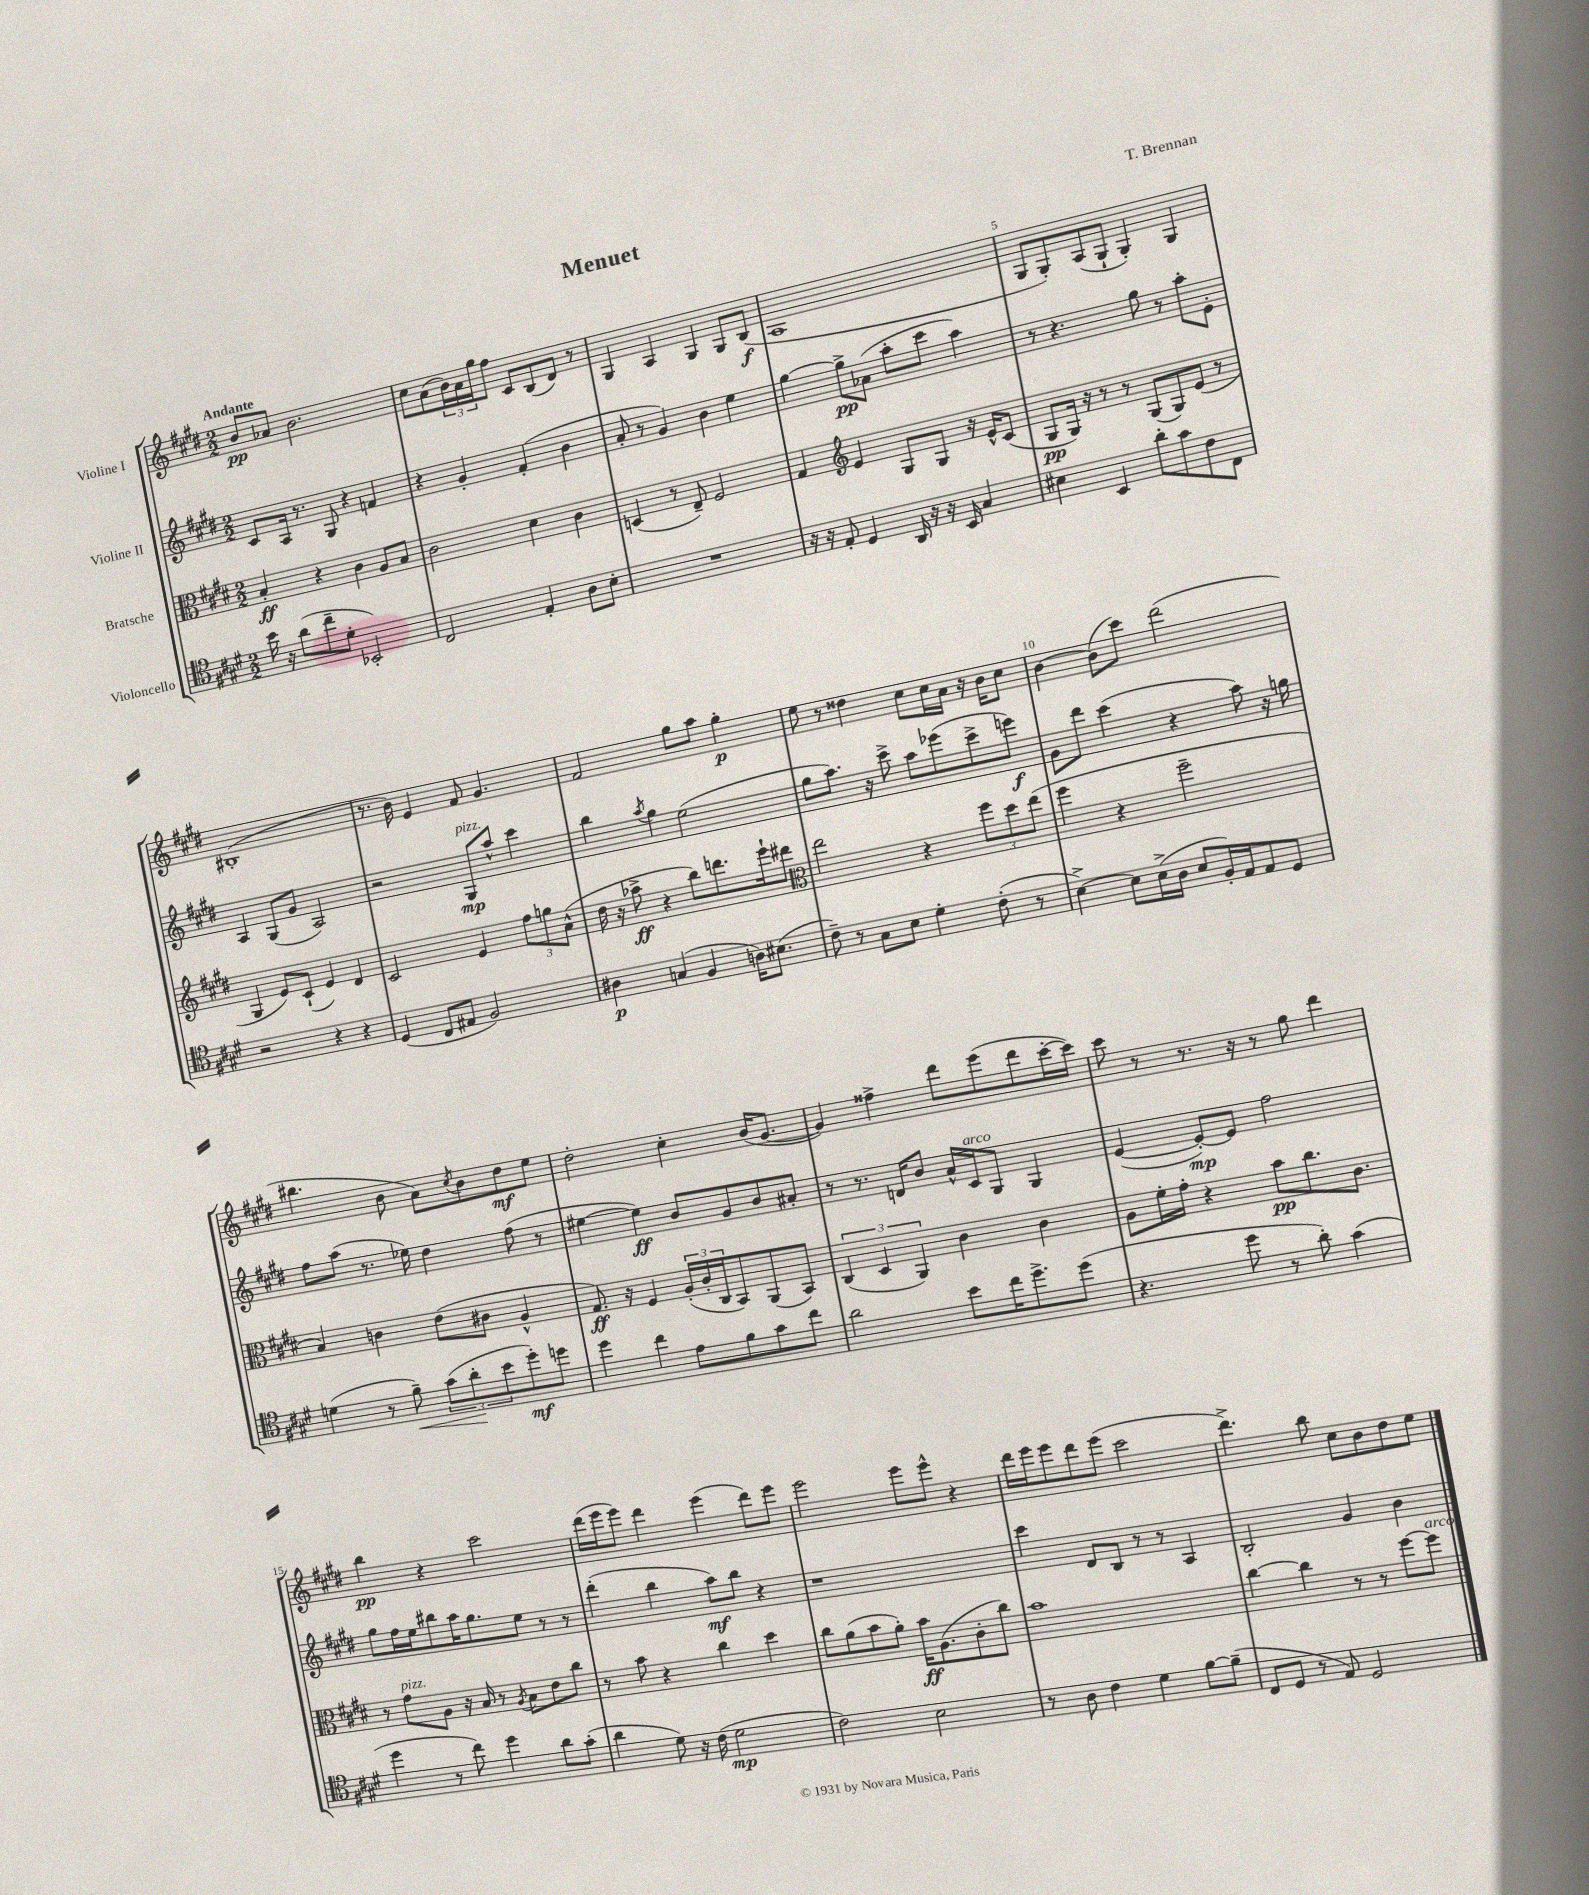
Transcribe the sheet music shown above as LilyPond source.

\header { title = "Menuet" composer = "T. Brennan" }
<<
\new StaffGroup <<
\new Staff = "s0" \with { instrumentName = "Violine I" } {
    \clef treble \key e \major \numericTimeSignature \time 2/2 \tempo "Andante"
    b'8\pp aes'8 b'2. |
    cis''8 a'8( \tuplet 3/2 { b'16) a'16 gis''16 } fis''8 cis'8 b8( dis'8) r8 |
    gis4 a4 gis4 gis8 b8\f( |
    a1 |
    gis8 gis8-.) a8( gis8-! gis4-.) gis4 |
    bis1-.( |
    r8. b'16) e'4 fis'8 gis'4. |
    fis'2 gis''8 a''8 gis''4-.\p |
    e''8 r8 disis''4 cis''8 cis''16 a'16 r16 b'16 cis''8 |
    b'4~ b'8( cis'''8) dis'''2( |
    bis''4. b'8 a'8) \acciaccatura { cis''8 } b'8 dis''8\mf e''8 |
    dis''2-. cis''4-. b'16( gis'8.~ |
    gis'4) fisis''4-> dis'''8 e'''8( dis'''8 cis'''16~-. cis'''16) |
    cis'''8 r8 r8. r16 r8 gis''8 dis'''4 |
    b''4\pp r4 cis'''2 |
    dis'''16( e'''16 e'''8) dis'''4 e'''4( dis'''8) e'''8 |
    e'''2 e'''8 e'''8-^ r4 |
    dis'''16 e'''16 e'''8 dis'''8 e'''8( cis'''2 |
    dis'''4.->) b''8 cis''8 b'8 dis''8 e''8 \bar "|." |
}
\new Staff = "s1" \with { instrumentName = "Violine II" } {
    \clef treble \key e \major \numericTimeSignature \time 2/2
    cis'8 a16 r8. gis8 r4 f'4 |
    r4 gis'4-. fis'4-.( b'4 |
    a'8-. r8 gis'4) b'4 e''4 |
    gis''4~ gis''8->\pp aes'8( a''8-. cis'''8 a''4) |
    r8 r4. gis''8 r8 a''8-. e'8-. |
    a4 gis8( gis'8 a2) |
    r2 gis8\mp^\markup { \italic "pizz." } a''8-^ cis'''4 |
    b''4 \acciaccatura { a''8 } gis''4 e''2( |
    gis''8 a''8.) r16 cis'''8-> a''8 ees'''8( cis'''8-> e'''8\f) |
    gis'8 dis'''8 cis'''4( r4 a''8) r16 g''16 |
    fis''8 a''8( r8. ees''16) dis''4 fis''8( r8 |
    eis''4~ eis''4\ff) b'8 gis'8 b'8 ais'8-. |
    r8 r8. d'16 b'8 a'16-^ cis'16^\markup { \italic "arco" } gis8 gis4 |
    e'4~( e'8~-.\mp) e'8 fis''2 |
    gis''8 fis''16 e''16 bis''8 a''16 gis''8. e''8 r8 r8 |
    dis'''4-.( b''4 a''8\mf) b''8 r4 |
    r1 |
    cis'''4 dis'8 b8 r8 r8 a4 |
    b2-. gis'4 b'4 \bar "|." |
}
\new Staff = "s2" \with { instrumentName = "Bratsche" } {
    \clef alto \key e \major \numericTimeSignature \time 2/2
    b4-.\ff r4 cis'4 a8 b8 |
    cis'2 dis'4 cis'4 |
    d4( r8 e8--) fis2 |
    gis4 \clef treble e'4 gis8 gis8 r16 e'16-^ cis'8( |
    gis8\pp gis16) r16 r8 r8 gis8( gis8) e'8( r8 |
    gis4 e'8) cis'8-!( e'4) dis'4 |
    cis'2 e'4 \tuplet 3/2 { fis''8 g''8 a'8-^( } |
    dis''16 r16 aes''8->\ff r4 b''8) d'''8. e'''16-! dis'''8 |
    \clef alto e''2 r4 \tuplet 3/2 { fis''8 dis''8 e''8( } |
    fis''4 r4 fis''2-- |
    b4) c'4 e'8( cis'8 a4-^ |
    gis8.\ff) r16 fis4 \tuplet 3/2 { a16-.( cis'16-. cis16 } b,8) a,8( b,8) |
    \tuplet 3/2 { cis4( dis4 a,4) } cis'4 cis'4 |
    a8 fis'16-. gis'16-. r4 b'8\pp cis''8. cis'8. |
    r8 gis'8^\markup { \italic "pizz." } a8 r16 b16 r8 \acciaccatura { a8 } b8 e'8 cis''8 |
    r8 b'8 r4 cis''4 dis''4 |
    cis''8 a'8( b'8 a'8-.) b'16\ff a8.( cis'8-. cis''8) |
    b'1 |
    cis''4~ cis''4 r8 r8 fis''8~ fis''8^\markup { \italic "arco" } \bar "|." |
}
\new Staff = "s3" \with { instrumentName = "Violoncello" } {
    \clef tenor \key e \major \numericTimeSignature \time 2/2
    b'16 r16 a'8( cis''8-- dis'8-. bes,2-.) |
    cis2 e4-. a8 b8-. |
    R1 |
    r16 r16 e8-. dis4 a,16 r16 r16 b,16 gis4 |
    bis4 b,4 a'8-. gis'8 cis'8 cis8 |
    r2 r4 r4 |
    dis4( cis8 eis8 fis2) |
    ais4\p g4( fis4 a16) bis8.( |
    cis'8--) r8 gis8 b8 dis'4-. cis'8-.( r8 |
    b4~->) b8 b16->( a16 b8 fis16-.) e16 e8 dis8 |
    d'4( r8 fis'8--\<) \tuplet 3/2 { gis'8( a'8-.\! b'8 } dis''8-.\mf) d''8 |
    dis''4 cis''4 e'8 fis'8 gis'8 cis''8 |
    a'2 b'8 cis''16 dis''8.-> dis''8( |
    r4. dis''8 r8 a'8-.) gis'4( |
    dis''4 r8 cis''8) dis''4 a'8 gis'8-.( |
    a'4 dis'8) r16 cis'16( dis'2\mp |
    cis'2) b2 |
    r8 a8 cis'4 dis'4 fis'8~ fis'8--( |
    cis8 dis8 r8 e8) dis2 \bar "|." |
}
>>
>>
\layout { \context { \Score \override BarNumber.break-visibility = ##(#f #t #t) barNumberVisibility = #(every-nth-bar-number-visible 5) } }
